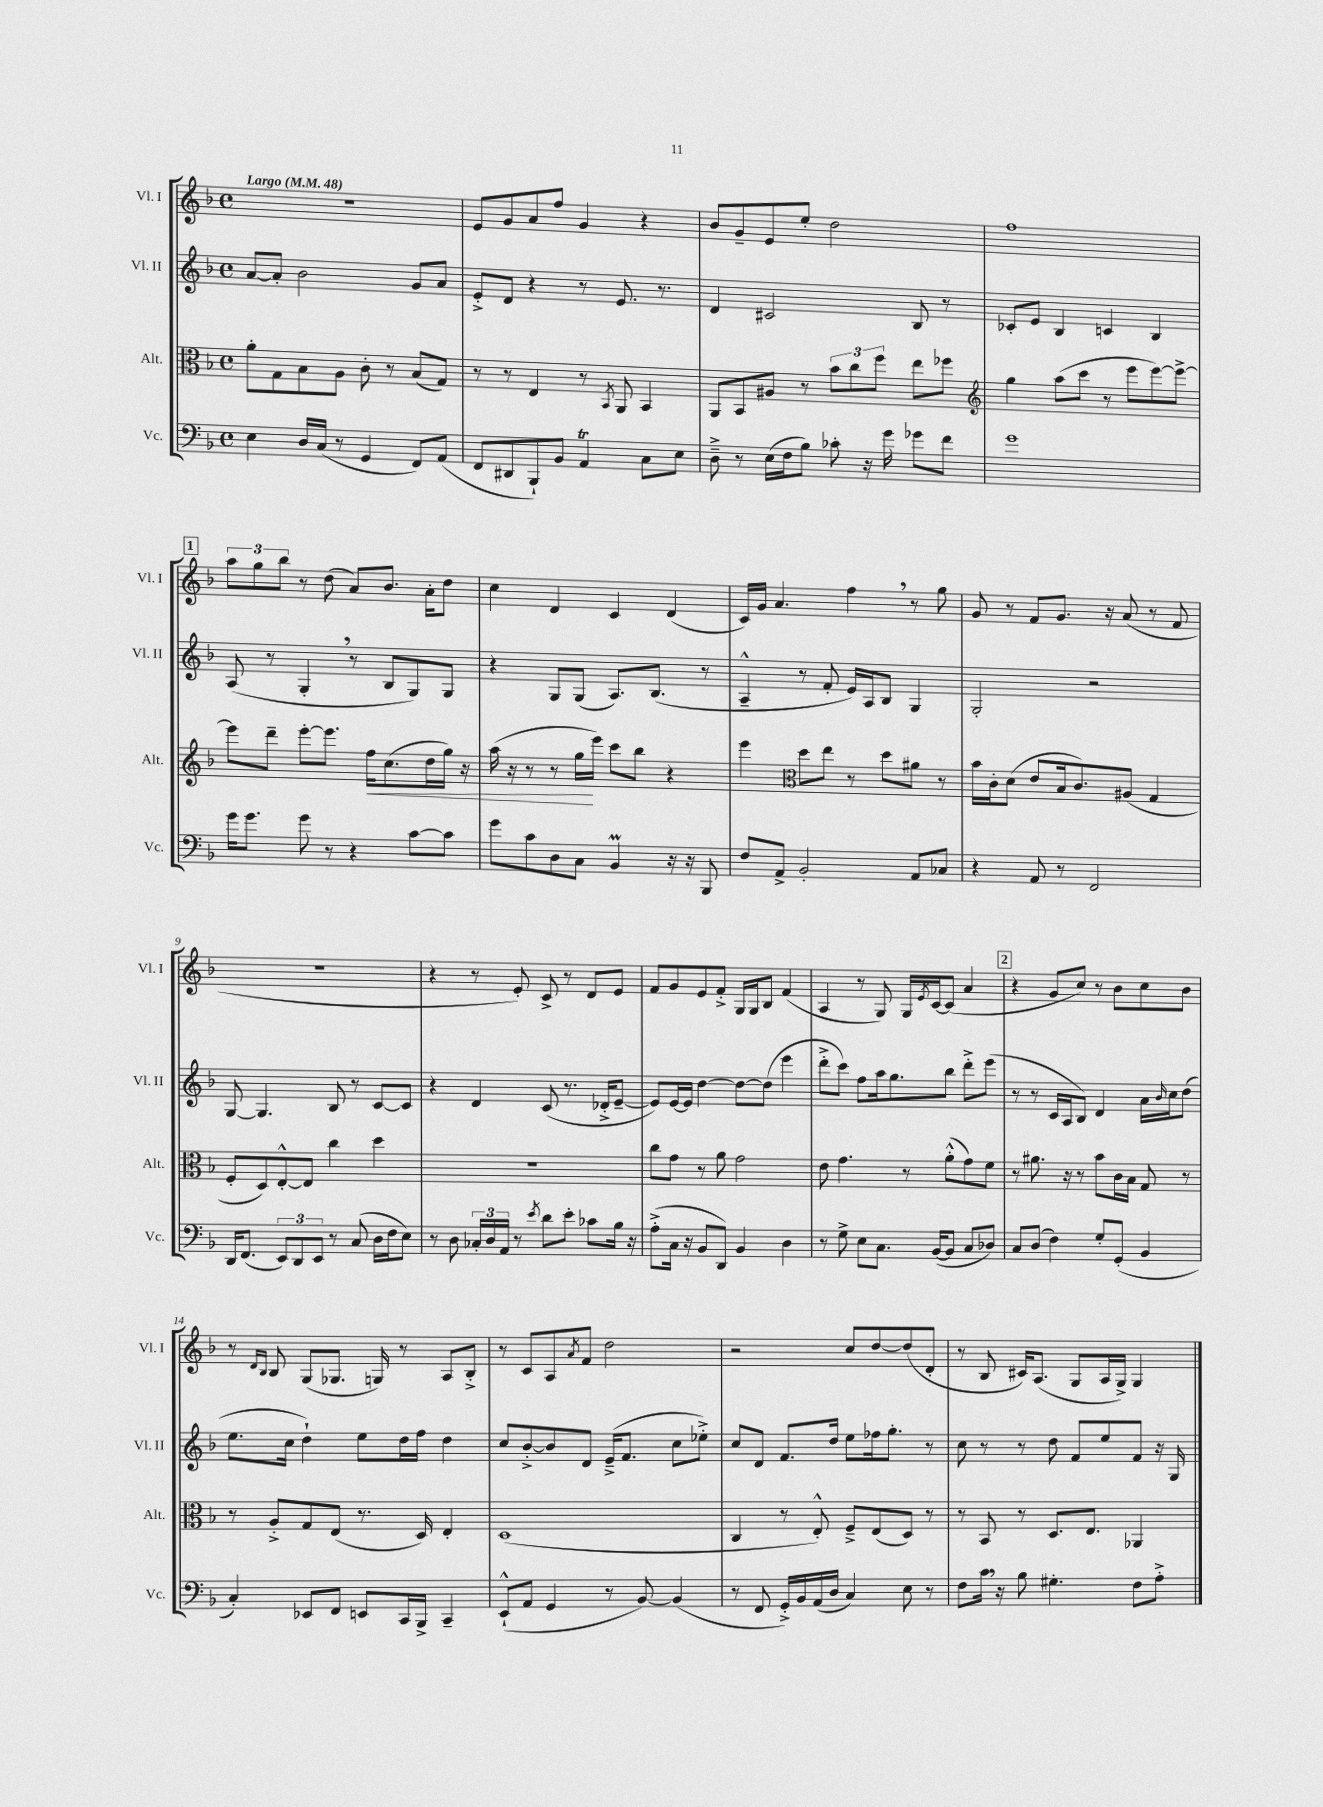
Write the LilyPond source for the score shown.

<<
\new StaffGroup <<
\new Staff = "s0" \with { instrumentName = "Vl. I" shortInstrumentName = "Vl. I" } {
    \clef treble \key f \major \defaultTimeSignature \time 4/4 \tempo "Largo" 4 = 48
    R1 |
    e'8 g'8 a'8 f''8 g'4 r4 |
    bes'8 g'8-- e'8 e''8-. d''2 |
    f''1 |
    \mark \markup { \box "1" } \tuplet 3/2 { a''8 g''8 bes''8 } r8 d''8( a'8) bes'8. a'16-. d''8 |
    c''4 d'4 c'4 d'4( |
    c'16) g'16 a'4. f''4 \breathe r8 g''8 |
    g'8 r8 f'8 g'8. r16 a'8( r8 f'8 |
    r1 |
    r4 r8 e'8-.) c'8-> r8 d'8 e'8 |
    f'8 g'8 e'8 f'8-.-> g16 g16 bes8 f'4( |
    a4 r8 g8) g16 \acciaccatura { e'8 } c'16~ c'8( a'4 |
    \mark \markup { \box "2" } r4 g'8 c''8) r8 bes'8 c''8 bes'8 |
    r8 \grace { d'16 bes16 } bes8 g8( ges8. g16) r8 a8 bes8-.-> |
    r8 c'8 a8 \acciaccatura { a'8 } f'8 d''2 |
    r2 c''8 d''8~ d''8( d'8-. |
    r8 bes8 cis'16) a8.( g8 a16 g16->) g4 \bar "|." |
}
\new Staff = "s1" \with { instrumentName = "Vl. II" shortInstrumentName = "Vl. II" } {
    \clef treble \key f \major \defaultTimeSignature \time 4/4
    a'8~ a'8-. bes'2 g'8 a'8 |
    e'8-.-> d'8 r4 r8 e'8. r8. |
    d'4 cis'2 bes8 r8 |
    ces'8-. e'8 bes4 c'4 bes4 |
    \mark \markup { \box "1" } a8( r8 g4-. \breathe r8 bes8 g8) g8 |
    r4 g8 g8( a8.) bes8.( r8 |
    a4---^ r8 f'8-. e'16) a16 bes8 g4 |
    g2-. r2 |
    g8~ g4. bes8 r8 c'8~ c'8 |
    r4 d'4 c'8( r8. des'16-.-> e'8~-- |
    e'8) e'16~ e'16 d''4~ d''8~ d''8( e'''4 |
    d'''8-.-> c'''8) f''8 a''16 g''8. bes''8 d'''8-.-> e'''8( |
    \mark \markup { \box "2" } r8 r8 c'16 a16 bes8) d'4 a'16 \grace { bes'16 } c''16 d''8( |
    e''8. c''16 d''4-!) e''8 d''16 f''16 d''4 |
    c''8 bes'8~-.-> bes'8 d'8 e'16--->( f'8. c''8 ees''8-.->) |
    c''8 d'8 f'8. d''16 e''8 fes''16 g''8.-. r8 |
    c''8 r8 r8 d''8 f'8 e''8 f'8 r16 g16 \bar "|." |
}
\new Staff = "s2" \with { instrumentName = "Alt." shortInstrumentName = "Alt." } {
    \clef alto \key f \major \defaultTimeSignature \time 4/4
    a'8-. g8 bes8 a8 c'8-. r8 bes8( g8) |
    r8 r8 e4 r8 \acciaccatura { bes,8 } a,8 bes,4 |
    a,8 bes,8 ais8 r8 \tuplet 3/2 { bes'8 c''8 f''8 } e''8 fes''8 |
    \clef treble g''4 a''8( c'''8 r8 e'''8 e'''8~) e'''8~-> |
    \mark \markup { \box "1" } e'''8 d'''8-- e'''8~-. e'''8. f''16\< c''8.( d''16 g''16) r16 |
    a''16( r16 r8 r8 g''16\! e'''16) c'''8 bes''8 r4 |
    e'''4 \clef alto d''8 e''8 r8 d''8 ais'8 r8 |
    bes'16 c'16-. d'8( e'8 bes16 c'8.) ais8( g4 |
    f8-. d8) e8~-.-^ e8 c''4 d''4 |
    r1 |
    c''8 g'8 r8 a'8 g'2 |
    e'8 g'4. r8 a'8-.-^( g'8) f'8 |
    \mark \markup { \box "2" } r8 ais'8. r16 r8 bes'8 c'16 bes16 g8 r8 |
    r8 a8-.-> g8 e8( r8. d16) e4-. |
    d1( |
    c4 r8 e8-.-^) f8---> e8( d8) r8 |
    r8 bes,8 r8 d8. e8. aes,4 \bar "|." |
}
\new Staff = "s3" \with { instrumentName = "Vc." shortInstrumentName = "Vc." } {
    \clef bass \key f \major \defaultTimeSignature \time 4/4
    e4 d16 c16( r8 g,4 f,8) a,8( |
    f,8 dis,8 bes,,8-!) bes,8 a,4\trill c8 e8 |
    d8---> r8 e16( f16 bes8) ces'8-. r16 g'16 ges'8 f'8 |
    g'1 |
    \mark \markup { \box "1" } g'16 g'8. g'8 r8 r4 c'8~ c'8 |
    g'8 c'8 d8 c8 bes,4\prall r16 r16 bes,,8 |
    f8 a,8-> bes,2-. a,8 ces8 |
    r4 a,8 r8 f,2 |
    d,16 f,8.( \tuplet 3/2 { e,8) d,8 e,8 } r8 c8( d16 f16 e8) |
    r8 d8 \tuplet 3/2 { ces16-. d16 a,16 } r8 \acciaccatura { e'8 } d'8 e'8-. ces'8 bes16 r16 |
    a8-.->( c16 r16 bes,8 d,8) bes,4 d4 |
    r8 g8-> e8 c8. bes,16~( bes,8 c8 des8) |
    \mark \markup { \box "2" } c8 d8( f4) g8-. g,8-.( bes,4 |
    c4-.) ees,8 f,8 e,8 c,16 bes,,16-> c,4-- |
    e,8-!-^( a,8 g,4 r8 bes,8~) bes,4( |
    r8 f,8 g,16-.->) bes,16 a,16( d16 c4) e8 r8 |
    f8 c'16 \breathe r16 bes8 gis4.-. f8 a8-.-> \bar "|." |
}
>>
>>
